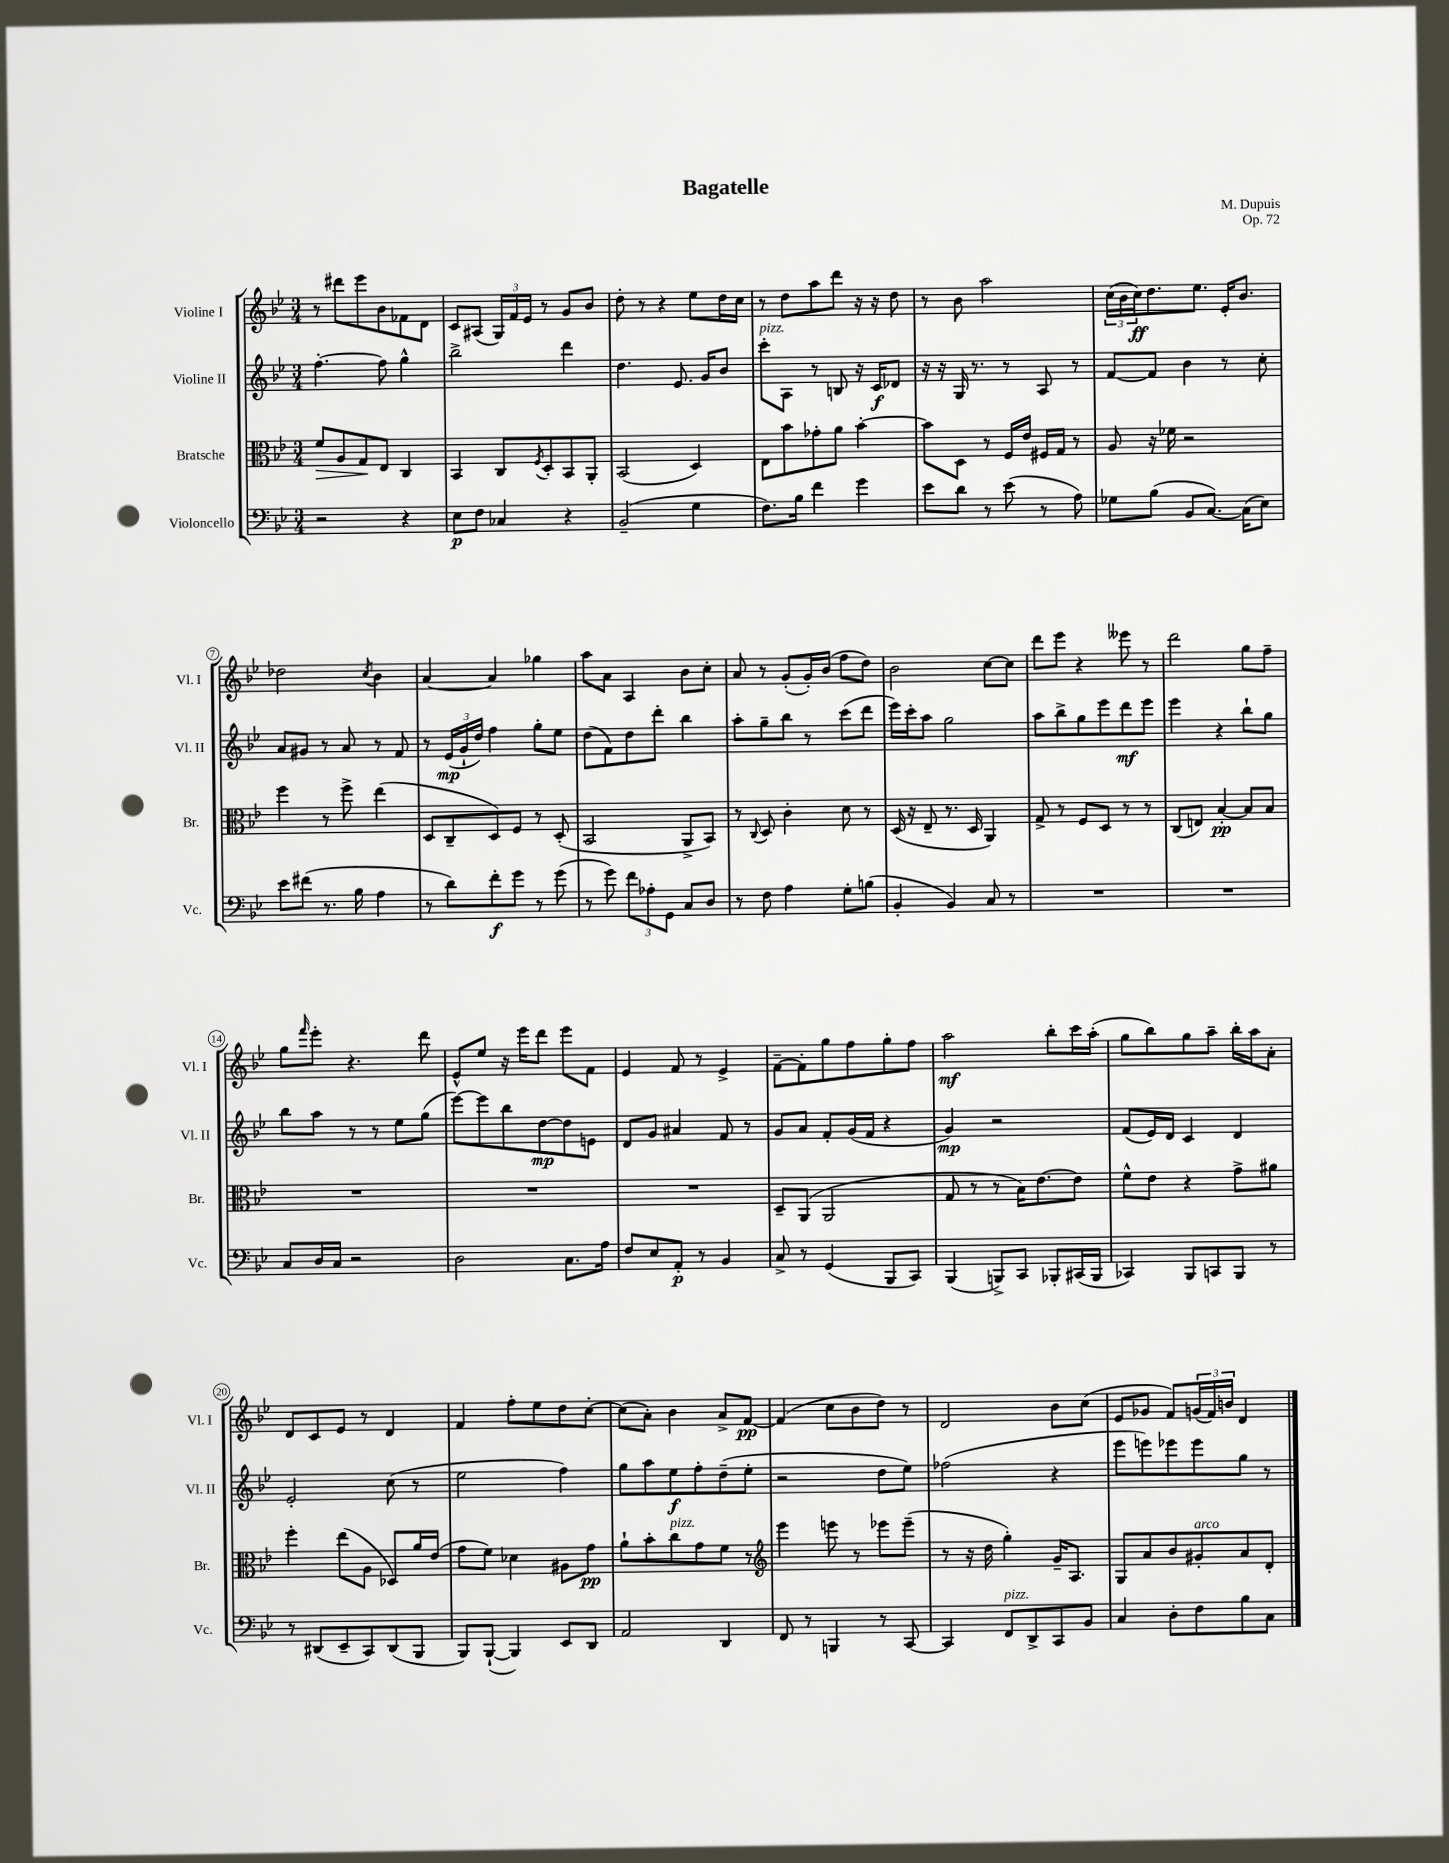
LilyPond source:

\header { title = "Bagatelle" composer = "M. Dupuis" opus = "Op. 72" }
<<
\new StaffGroup <<
\new Staff = "s0" \with { instrumentName = "Violine I" shortInstrumentName = "Vl. I" } {
    \clef treble \key bes \major \numericTimeSignature \time 3/4
    r8 dis'''8 ees'''8 bes'8 fes'8 d'8 |
    c'8 ais8( \tuplet 3/2 { g16) f'16 ees'16 } r8 g'8 bes'8 |
    d''8-. r8 r4 ees''8 d''16 c''16 |
    r8 d''8 a''8 d'''8 r16 r16 d''8 |
    r8 bes'8 a''2 |
    \tuplet 3/2 { c''16( bes'16 c''16\ff) } d''8. ees''8. ees'16-. bes'8. |
    des''2 \acciaccatura { c''8 } bes'4 |
    a'4~ a'4 ges''4 |
    a''8 a'8 a4 bes'8 c''8-. |
    a'8 r8 g'8-.( g'16-.) bes'16( f''8 d''8) |
    bes'2 c''8~ c''8 |
    d'''8 ees'''8 r4 eeses'''8 r8 |
    d'''2 g''8 f''8-- |
    g''8 \grace { f'''16 } ees'''8-. r4. d'''8 |
    ees'8-^ ees''8 r16 ees'''16 d'''8 ees'''8 f'8 |
    ees'4 f'8 r8 ees'4-> |
    f'8~-- f'8-. g''8 f''8 g''8-. f''8 |
    a''2\mf bes''8-. c'''16 a''16-.( |
    g''8 bes''8) g''8 a''8-- bes''16-. a''16 a'8-. |
    d'8 c'8 ees'8 r8 d'4 |
    f'4 f''8-. ees''8 d''8 c''8~-. |
    c''8( a'8-.) bes'4 a'8-> f'8~\pp |
    f'4( c''8 bes'8 d''8) r8 |
    d'2 bes'8 c''8( |
    ees'8 ges'8 f'8) \tuplet 3/2 { g'16( f'16) b'16 } d'4 \bar "|." |
}
\new Staff = "s1" \with { instrumentName = "Violine II" shortInstrumentName = "Vl. II" } {
    \clef treble \key bes \major \numericTimeSignature \time 3/4
    f''4.~-. f''8 g''4-^ |
    bes''2-> d'''4 |
    d''4. ees'8. g'16 bes'8 |
    c'''8-.^\markup { \italic "pizz." } a8 r8 b8 r16 c'16\f des'8 |
    r16 r16 g16 r8. r8 a8 r8 |
    f'8~ f'8 bes'4 r8 c''8-. |
    a'8 gis'8 r8 a'8 r8 f'8 |
    r8 \tuplet 3/2 { ees'16\mp( g'16-! d''16) } f''4 g''8-. ees''8 |
    d''8( f'8) d''8 d'''8-. bes''4 |
    a''8-. g''8-- bes''8 r8 c'''8( d'''8 |
    ees'''16) c'''16-. a''8 g''2 |
    a''8 bes''8-> g''8 ees'''8 d'''8\mf ees'''8 |
    ees'''4 r4 bes''8-! g''8 |
    bes''8 a''8 r8 r8 ees''8 g''8( |
    ees'''8~) ees'''8 bes''8 d''8~\mp d''8 e'8 |
    d'8 g'8 ais'4 f'8 r8 |
    g'8 a'8 f'8-. g'16( f'16 r4 |
    g'4\mp) r2 |
    f'8( ees'16) d'16 c'4 d'4 |
    ees'2-. c''8( r8 |
    ees''2 f''4) |
    g''8 a''8 ees''8\f f''8-. d''8--( ees''8-. |
    r2 d''8 ees''8) |
    fes''2( r4 |
    ees'''8 e'''8) ees'''8 ees'''8 g''8 r8 \bar "|." |
}
\new Staff = "s2" \with { instrumentName = "Bratsche" shortInstrumentName = "Br." } {
    \clef alto \key bes \major \numericTimeSignature \time 3/4
    f'8\> a8 g8\! ees8 c4 |
    bes,4 c8 \acciaccatura { f8 } d8-. bes,8 a,8-. |
    bes,2( d4) |
    ees8 bes'8 ges'8-. a'8 bes'4~-. |
    bes'8 d8 r8 f16 ees'16 fis16 g16 r8 |
    a8 r16 fes'16 r2 |
    f''4 r8 f''8-> ees''4( |
    d8 c8-- d8) f8 r8 d8-.( |
    bes,2 a,8-> bes,8) |
    r8 \appoggiatura { c8 } d8 c'4-. d'8 r8 |
    d16( r16 ees8-- r8. d16 a,4) |
    g8-> r8 f8 d8 r8 r8 |
    c8( e8) bes4~-.\pp bes8 bes8 |
    R2. |
    R2. |
    R2. |
    d8-- a,8( a,2 |
    g8 r8 r8 bes16) ees'8.~ ees'8 |
    f'8-^ ees'8 r4 g'8-> ais'8 |
    f''4-. ees''8( a8 des8) a'16 ees'16( |
    g'8 f'8) des'4 ais8 g'8\pp |
    a'8-! bes'8-. c''8^\markup { \italic "pizz." } g'8 f'8 r8 |
    \clef treble ees'''4 e'''8 r8 ees'''8 ees'''8--( |
    r8 r16 d''16 g''4-.) g'16-- a8. |
    g8 a'8 bes'8 gis'8-.^\markup { \italic "arco" } a'8 d'8-. \bar "|." |
}
\new Staff = "s3" \with { instrumentName = "Violoncello" shortInstrumentName = "Vc." } {
    \clef bass \key bes \major \numericTimeSignature \time 3/4
    r2 r4 |
    ees8\p f8 ces4 r4 |
    bes,2--( g4 |
    f8.) bes16 f'4 g'4 |
    ees'8 d'8 r8 ees'8( r8 a8) |
    ges8 bes8( bes,8 c8.~) c16( ees8) |
    ees'8 fis'8( r8. bes16 a4 |
    r8 d'8) f'8-.\f g'8 r8 g'8( |
    r8 g'8) \tuplet 3/2 { f'8 aes8-. g,8 } c8 d8 |
    r8 f8 a4 g8-. b8( |
    bes,4-. bes,4) c8 r8 |
    R2. |
    R2. |
    c8 d16 c16 r2 |
    d2 c8. a16 |
    f8 ees8 a,8-.\p r8 bes,4 |
    c8-> r8 g,4( bes,,8 c,8) |
    bes,,4( b,,8->) c,8 bes,,8-. cis,16( bes,,16 |
    ces,4) bes,,8 c,8 bes,,8 r8 |
    r8 dis,8( ees,8-- c,8) dis,8( bes,,8 |
    bes,,8) bes,,8~-!( bes,,4) ees,8 d,8 |
    a,2 d,4 |
    f,8 r8 b,,4 r8 c,8~ |
    c,4 f,8^\markup { \italic "pizz." } d,8-> c,8 bes,8 |
    c4 d8-. f8 bes8 c8 \bar "|." |
}
>>
>>
\layout { \context { \Score \override BarNumber.stencil = #(make-stencil-circler 0.1 0.3 ly:text-interface::print) } }
